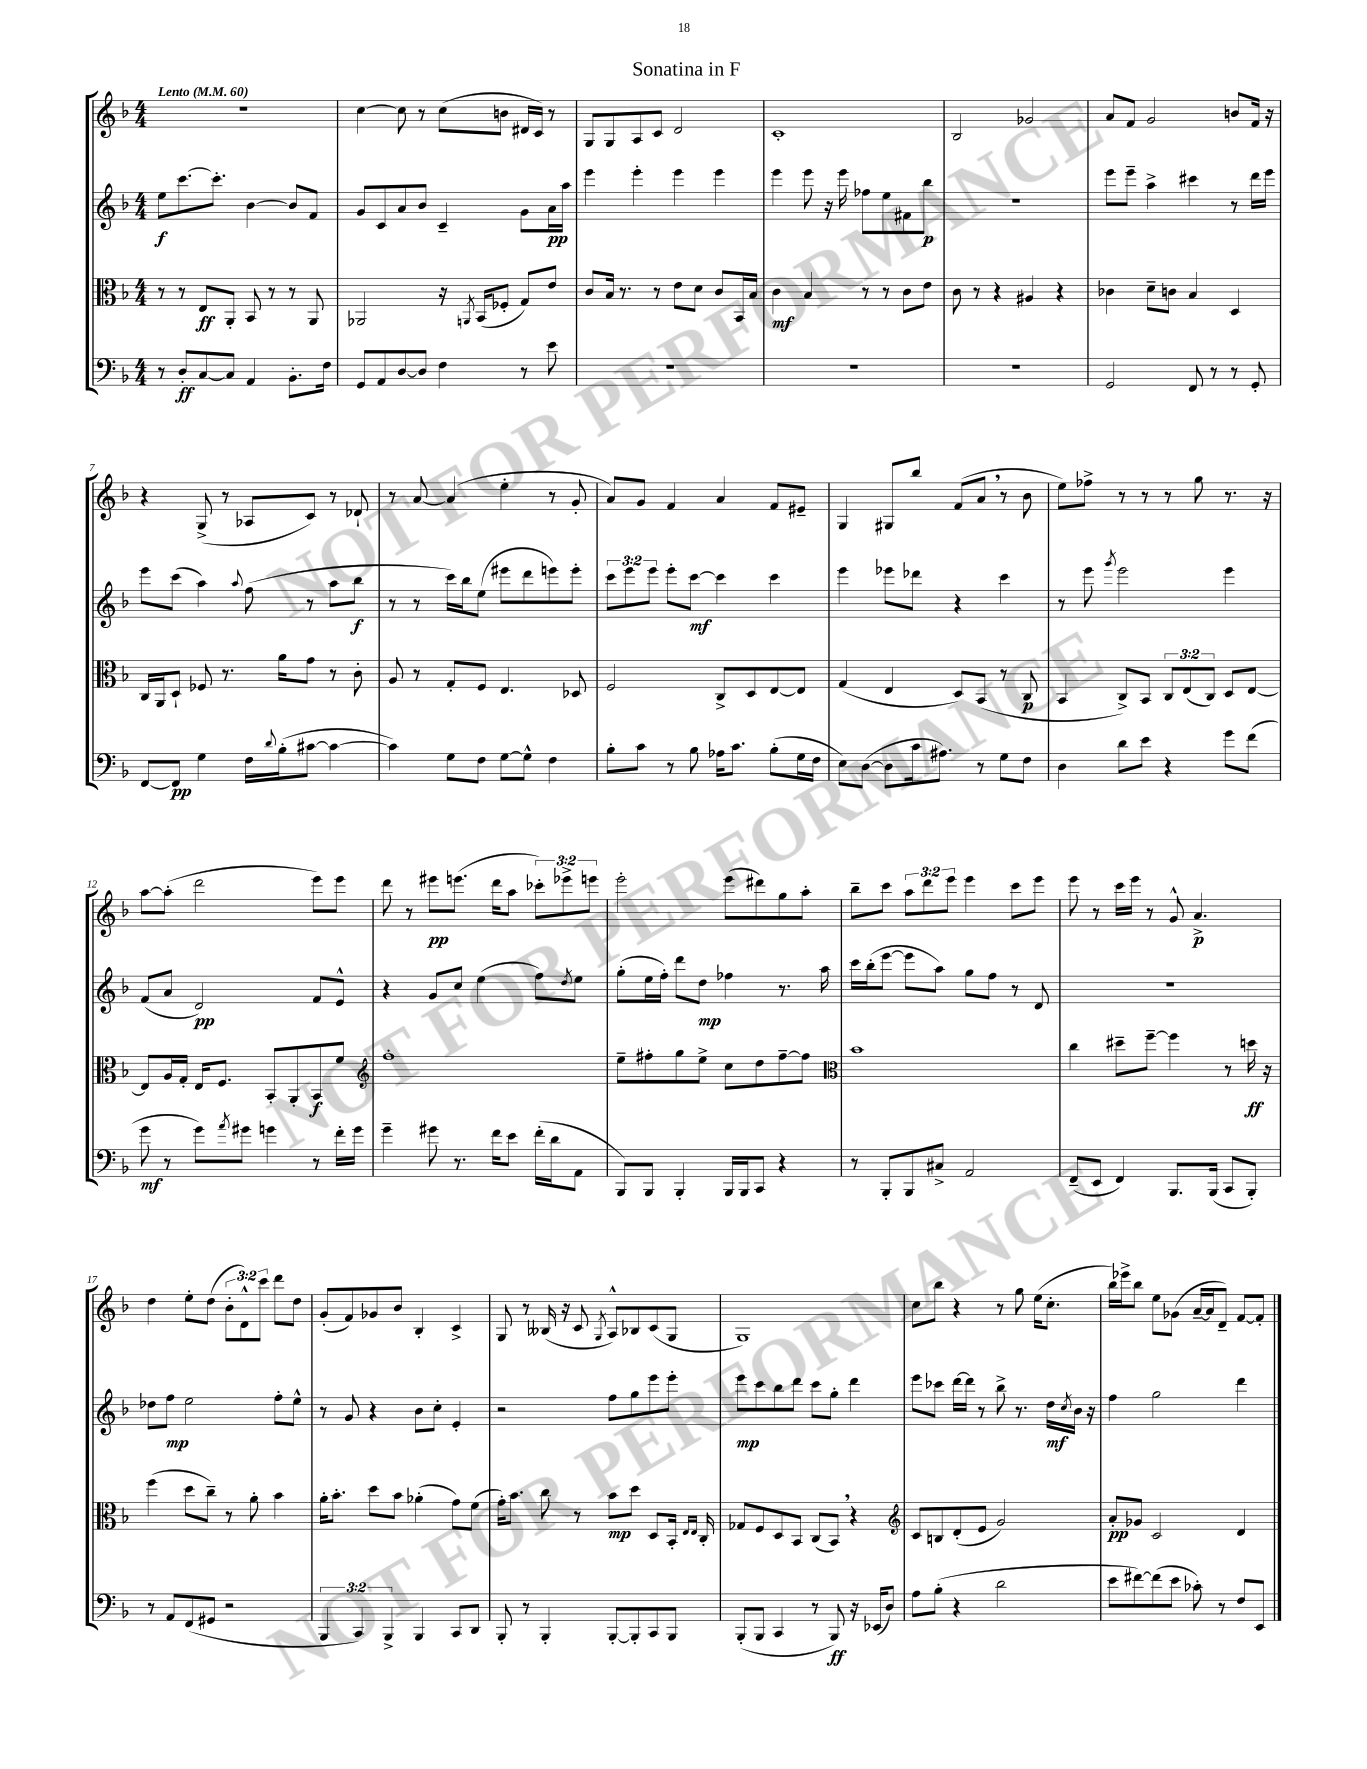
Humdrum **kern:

**kern	**kern	**kern	**kern
*staff4	*staff3	*staff2	*staff1
*clefF4	*clefC3	*clefG2	*clefG2
*k[b-]	*k[b-]	*k[b-]	*k[b-]
*M4/4	*M4/4	*M4/4	*M4/4
*MM60	*MM60	*MM60	*MM60
8r	8r	8ee\L	1r
8D'/L	8r	[8.ccc\	.
[8C/	8E/L	.	.
.	.	8.ccc'\]J	.
8C/]J	8AA'/J	.	.
4AA/	8BB-/	[4b-\	.
.	8r	.	.
8.BB-'\L	8r	8b-/]L	.
.	8AA/	8f/J	.
16F\Jk	.	.	.
=	=	=	=
8GG/L	2AA-/	8g/L	[4cc\
8AA/	.	8c/	.
[8D/	.	8a/	8cc\]
8D/]J	.	8b-/J	8r
4F\	16r	4c~/	(8cc\L
.	8qAA/	.	.
.	(16BB-/LK	.	.
.	8F-'/J	.	8b\J
8r	8G/L)	8g\L	16d#/LL
.	.	.	16c/JJ)
8e\	8e/J	16a\L	8r
.	.	16aa\JJ	.
=	=	=	=
1r	8c/L	4eee\	8G/L
.	16B-/Jk	.	8G/
.	8.r	.	.
.	.	4eee'\	8A/
.	8r	.	8c/J
.	8e\L	4eee\	2d/
.	8d\J	.	.
.	8c/L	4eee\	.
.	16BB-/L	.	.
.	16B-/JJ	.	.
=	=	=	=
1r	4c\	4eee\	1c'
.	4B-/	8eee\	.
.	.	16r	.
.	.	16eee\	.
.	8r	8ff-\L	.
.	8r	8ee\	.
.	8c\L	8f#\	.
.	8e\J	8bb-\J	.
=	=	=	=
1r	8c\	1r	2B-/
.	8r	.	.
.	4r	.	.
.	4A#/	.	2g-/
.	4r	.	.
=	=	=	=
2GG/	4c-\	8eee\L	8a/L
.	.	8eee~\J	8f/J
.	8d~\L	4aa^\	2g/
.	8c\J	.	.
8FF/	4B-/	4ccc#\	.
8r	.	.	.
8r	4D/	8r	8b/L
8GG'/	.	16ddd\LL	16f/Jk
.	.	16eee\JJ	16r
=	=	=	=
[8FF/L	16C/LL	8eee\L	4r
.	16AA/J	.	.
8FF/]J	8D`/J	(8ccc\J	.
4G\	8F-/	4aa\)	(8G^/
.	8.r	.	8r
.	.	8qqaa/	.
16F\LL	.	(8ff\	8A-/L
8qqd/	.	.	.
(16B-'\J	16a\LK	.	.
[8c#\J	8g\J	8r	8c/J)
4c#\_	8r	8aa\L	8r
.	8c'\	8bb-\J	8d-`/
=	=	=	=
4c#\])	8A/	8r	8r
.	8r	8r	[8a/
8G\L	8G'/L	16ccc\LL)	(4a/]
.	.	16bb-\J	.
8F\J	8F/J	(8ee\J	.
[8G\L	4.E/	8eee#\L	4ee'\
8G^^\]J	.	8ddd\	.
4F\	.	8eee\)	8r
.	8D-/	8eee'\J	8g'/
=	=	=	=
8B-'\L	2F/	12ccc\L	8a/L)
.	.	12eee\	.
8c\J	.	.	8g/J
.	.	12eee\J	.
8r	.	8eee'\L	4f/
8B-\	.	[8ccc\J	.
16A-\LK	8C^/L	4ccc\]	4a/
8.c\J	.	.	.
.	8D/	.	.
(8B-'\L	[8E/	4ccc\	8f/L
16G\L	8E/]J	.	8e#~/J
16F\JJ	.	.	.
=	=	=	=
8E\L)	(4G/	4eee\	4G/
([8D\J	.	.	.
8D\]L	4E/	8eee-\L	8G#/L
16c\k	.	8ddd-\J	8bb-/J
8.A#\J)	.	.	.
.	8D/L)	4r	(8f/L
8r	(8BB-/J	.	8a/J
8G\L	8r	4ccc\	8r
8F\J	8C/	.	8b-\
=	=	=	=
4D\	4BB-/	8r	8ee\L)
.	.	8eee\	8ff-^\J
.	.	8qggg/	.
8d\L	8C^/L)	2eee\	8r
8e\J	8BB-/J	.	8r
4r	12C/L	.	8r
.	(12E/	.	.
.	.	.	8gg\
.	12C/J)	.	.
8g\L	8D/L	4eee\	8.r
(8f\J	[8E/J	.	.
.	.	.	16r
=	=	=	=
8g\	8E/]L	(8f/L	[8aa\L
8r	16A/L	8a/J	(8aa'\]J
.	16G'/JJ	.	.
8g\L)	16E/LK	2d/)	2ddd\
.	8.F/J	.	.
8qa/	.	.	.
8g#\J	.	.	.
4g\	8BB-'/L	.	.
.	8AA'/	.	.
8r	8BB-/	8f/L	8eee\L)
16f'\LL	8f/J	8e^^/J	8eee\J
16g\JJ	.	.	.
=	=	=	=
*	*clefG2	*	*
4g~\	1ff'	4r	8ddd\
.	.	.	8r
8g#\	.	8g/L	8eee#\L
8.r	.	8cc/J	(8.eee\J
.	.	(4ee\	.
16f\LK	.	.	16ddd\LK
8e\J	.	.	8aa\J
(16f'\LL	.	8ff\L)	12ccc-'\L)
16d\J	.	.	.
.	.	.	12eee-^\
.	.	8qdd/	.
8AA\J	.	8ee\J	.
.	.	.	12eee\J
=	=	=	=
8BBB-/L)	8ee~\L	(8gg'\L	2eee'\
8BBB-/J	8ff#'\	16ee\L	.
.	.	16ff'\JJ)	.
4BBB-'/	8gg\	8ddd\L	.
.	8ee^\J	8dd\J	.
16BBB-/LL	8cc\L	4ff-\	(8eee\L
16BBB-/J	.	.	.
8CC/J	8dd\	.	8ddd#\)
4r	[8ff#~\	8.r	8gg\
.	8ff#\]J	.	8aa'\J
.	.	16aa\	.
=	=	=	=
*	*clefC3	*	*
8r	1b-	16ccc\LL	8bb-~\L
.	.	(16bb-'\J	.
8BBB-'/L	.	[8eee\J	8ccc\J
8BBB-/	.	8eee\]L	12aa\L
.	.	.	12ddd\
8C#^/J	.	8aa\J)	.
.	.	.	12eee\J
2AA/	.	8gg\L	4eee\
.	.	8ff\J	.
.	.	8r	8ccc\L
.	.	8d/	8eee\J
=	=	=	=
(8FF~/L	4cc\	1r	8eee\
8EE/J	.	.	8r
4FF/)	8dd#~\L	.	16ccc\LL
.	.	.	16eee\JJ
.	[8ff~\J	.	8r
8.BBB-/L	4ff\]	.	8g^^/
.	.	.	4.a^/
(16BBB-/Jk	.	.	.
8CC/L	8r	.	.
8BBB-'/J)	16dd\	.	.
.	16r	.	.
=	=	=	=
8r	(4ff\	8dd-\L	4dd\
8AA/L	.	8ff\J	.
(8FF/	8dd\L	2ee\	8ee'\L
8GG#/J	8cc~\J)	.	(8dd\J
2r	8r	.	12b-'\L
.	.	.	12d^^\)
.	8a'\	.	.
.	.	.	12ccc\J
.	4b-\	8ff'\L	8ddd\L
.	.	8ee^^\J	8dd\J
=	=	=	=
6BBB-/	16a'\LK	8r	(8g'/L
.	8.b-'\J	.	.
.	.	8g/	8f/)
6CC/)	.	.	.
.	8dd\L	4r	8g-/
6BBB-^/	.	.	.
.	8b-\J	.	8b-/J
4BBB-/	(4a-'\	8b-\L	4B-'/
.	.	8cc'\J	.
8CC/L	8g\L)	4e'/	4c^/
8DD/J	(8f\J	.	.
=	=	=	=
8BBB-'/	16g'\LK)	2r	8G/
.	8.b-\J	.	.
8r	.	.	8r
4BBB-'/	8cc\	.	(16B--/
.	.	.	16r
.	8r	.	8c/
.	.	.	8qG/
[8BBB-'/L	8b-\L	8ff\L	8A^^/L)
8BBB-'/]	8dd\J	8gg\	8B-/
8CC/	8D/L	8eee\	(8c/
8BBB-/J	16BB-'/Jk	8eee'\J	8G/J
.	16qqE/LL	.	.
.	16qqE/JJ	.	.
.	16C'/	.	.
=	=	=	=
(8BBB-'/L	8G-/L	8eee\L	1G)
8BBB-/J	8F/	8ccc\	.
4CC/	8D/	8bb-\	.
.	8BB-/J	8ddd\J	.
8r	(8C/L	8ccc\L	.
8BBB-/)	8BB-/J)	8gg'\J	.
16r	4r	4ddd\	.
(16EE-/LK	.	.	.
8D/J)	.	.	.
=	=	=	=
*	*clefG2	*	*
8A\L	8c/L	8eee\L	8cc\L
(8B-'\J	8B/	8ccc-\J	8bb-\J
4r	(8d'/	[16ddd\LL	4r
.	.	16ddd\]JJ	.
.	8e/J	8r	.
2d\	2g/)	8bb-^\	8r
.	.	8.r	8gg\
.	.	.	(16ee\LK
.	.	16dd\LL	8.cc'\J
.	.	8qcc/	.
.	.	16b-\JJ	.
.	.	16r	.
=	=	=	=
8e\L	8a'/L	4ff\	16bb-\LL)
.	.	.	16eee-^\J
[8f#\)	8g-/J	.	8bb-\J
(8f#\]	2c/	2gg\	8ee\L
8e\J	.	.	(8g-\J
8c-'\)	.	.	[16a~/LL
.	.	.	16a/]J
8r	.	.	8d~/J)
8F/L	4d/	4ddd\	[8f/L
8EE/J	.	.	8f'/]J
==	==	==	==
*-	*-	*-	*-
